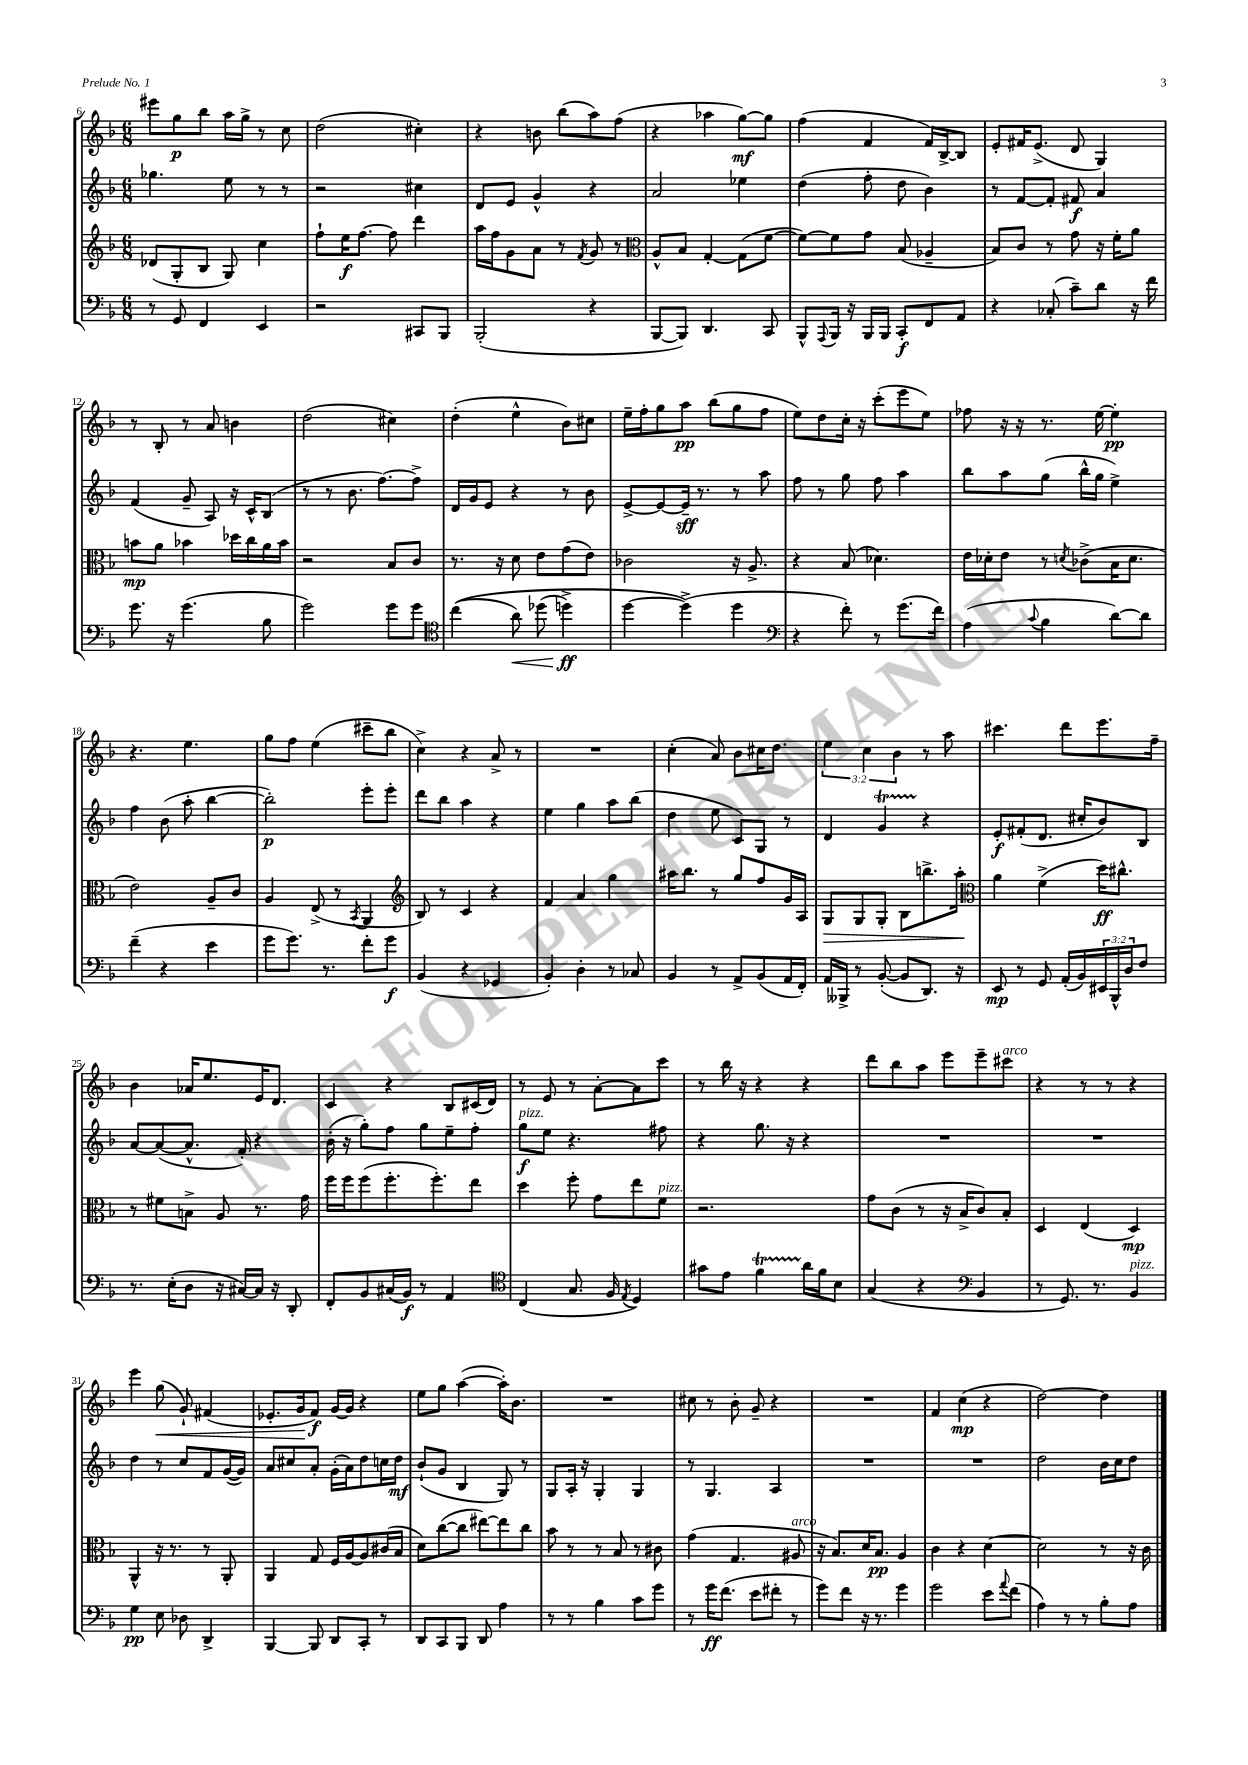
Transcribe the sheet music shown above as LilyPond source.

<<
\new StaffGroup <<
\new Staff = "s0" {
    \clef treble \key f \major \numericTimeSignature \time 6/8 \override Staff.TupletNumber.text = #tuplet-number::calc-fraction-text
    eis'''8 g''8\p bes''8 a''16 g''16-> r8 c''8 |
    d''2( cis''4-.) |
    r4 b'8 bes''8( a''8) f''8( |
    r4 aes''4 g''8~\mf) g''8 |
    f''4( f'4 f'16) bes16~-> bes8 |
    e'8-. fis'16 e'8.->( d'8 g4) |
    r8 bes8-. r8 a'8 b'4 |
    d''2( cis''4) |
    d''4-.( e''4-^ bes'8) cis''8 |
    e''16-- f''16-. g''8 a''8\pp bes''8( g''8 f''8 |
    e''8) d''8 c''16-. r16 c'''8-.( e'''8 e''8) |
    fes''8 r16 r16 r8. e''16~ e''4-.\pp |
    r4. e''4. |
    g''8 f''8 e''4( cis'''8-- bes''8 |
    c''4->) r4 a'8-> r8 |
    R2. |
    c''4-.( a'8) bes'8 cis''16 d''8. |
    \tuplet 3/2 { e''4 c''4 bes'4 } r8 a''8 |
    cis'''4. d'''8 e'''8. f''16-- |
    bes'4 aes'16 e''8. e'16 d'8. |
    c'4 r4 bes8 cis'16( d'16) |
    r8 e'8 r8 a'8~-. a'8 c'''8 |
    r8 bes''16 r16 r4 r4 |
    d'''8 bes''8 a''8 e'''8 e'''8-- cis'''8^\markup { \italic "arco" } |
    r4 r8 r8 r4 |
    e'''4 g''8\<( g'8-!) fis'4( |
    ees'8.-. g'16\! f'8\f) g'16~ g'16 r4 |
    e''8 g''8 a''4~( a''16-.) bes'8. |
    R2. |
    cis''8 r8 bes'8-. g'8-- r4 |
    R2. |
    f'4 c''4\mp( r4 |
    d''2~) d''4 \bar "|." |
}
\new Staff = "s1" {
    \clef treble \key f \major \numericTimeSignature \time 6/8
    ges''4. e''8 r8 r8 |
    r2 cis''4 |
    d'8 e'8 g'4-^ r4 |
    a'2 ees''4 |
    d''4( f''8-. d''8 bes'4) |
    r8 f'8~ f'8-. fis'8\f a'4 |
    f'4( g'8-- a8) r16 c'16-^ bes8( |
    r8 r8 bes'8. f''8.~) f''8-> |
    d'16 g'16 e'8 r4 r8 bes'8 |
    e'8~-> e'8~ e'16--\sff r8. r8 a''8 |
    f''8 r8 g''8 f''8 a''4 |
    bes''8 a''8 g''8( bes''16-^ g''16 e''4->) |
    f''4 bes'8( a''8-. bes''4~ |
    bes''2-.\p) e'''8-. e'''8-. |
    d'''8 bes''8 a''4 r4 |
    e''4 g''4 a''8 bes''8( |
    d''4 e''8 c'8) g8 r8 |
    d'4 g'4\startTrillSpan r4\stopTrillSpan |
    e'8-.\f fis'8-.( d'8. cis''16-. bes'8) bes8 |
    a'8~ a'8~( a'8.-^ f'16-.) r4 |
    bes'16-.( r16 g''8-.) f''8 g''8 e''8-- f''8-. |
    g''8\f^\markup { \italic "pizz." } e''8 r4. fis''8 |
    r4 g''8. r16 r4 |
    R2. |
    R2. |
    d''4 r8 c''8 f'8 g'16~( g'16) |
    a'8 cis''8 a'8-. g'16-.( a'16) d''8 c''16 d''16\mf |
    bes'8-!( g'8 bes4 g8) r8 |
    g8 a16-. r16 g4-. g4 |
    r8 g4. a4 |
    R2. |
    R2. |
    d''2 bes'16 c''16 d''8 \bar "|." |
}
\new Staff = "s2" {
    \clef treble \key f \major \numericTimeSignature \time 6/8
    des'8( g8-. bes8 g8) c''4 |
    f''8-! e''16\f f''8.~ f''8 d'''4 |
    a''16 f''16 g'8 a'8 r8 \acciaccatura { f'8 } g'8 r8 |
    \clef alto a8-^ bes8 g4~-. g8( f'8~ |
    f'8~) f'8 g'8 bes8( aes4-- |
    bes8) c'8 r8 g'8 r16 f'16-. a'8 |
    b'8\mp a'8 bes'4 des''16 c''16 a'16 bes'16 |
    r2 bes8 c'8 |
    r8. r16 d'8 e'8 g'8( e'8) |
    ces'2 r16 a8.-> |
    r4 bes8( des'4.) |
    e'16 des'16-. e'8 r8 \acciaccatura { d'8 } ces'8->( bes16 d'8. |
    e'2) a8-- c'8 |
    a4 e8->( r8 \acciaccatura { bes,8 } a,4 |
    \clef treble bes8) r8 c'4 r4 |
    f'4 a'4 g''4 |
    ais''16 bes''8. r8 g''8 f''8 g'16 a16 |
    g8\> g8 g8-. bes8 b''8.-> a''16-.\! |
    \clef alto a'4 f'4->( d''16\ff) cis''8.-^ |
    r8 fis'8 b8-> a8 r8. g'16 |
    f''16 f''16 f''8( f''8.-. f''8.-.) e''8 |
    d''4 f''8-. g'8 e''8 f'8^\markup { \italic "pizz." } |
    r2. |
    g'8 c'8( r8 r16 bes16-> c'8) bes8-. |
    d4 e4( d4\mp) |
    a,4-^ r16 r8. r8 a,8-. |
    a,4 g8 f16 a16~ a8 cis'16( bes16 |
    d'8) c''8~( c''8 eis''8~) eis''8 c''8 |
    bes'8 r8 r8 bes8 r8 cis'8 |
    g'4( g4. ais8^\markup { \italic "arco" } |
    r16 bes8.) d'16 bes8.\pp a4 |
    c'4 r4 d'4~ |
    d'2 r8 r16 c'16 \bar "|." |
}
\new Staff = "s3" {
    \clef bass \key f \major \numericTimeSignature \time 6/8 \override Staff.TupletNumber.text = #tuplet-number::calc-fraction-text
    r8 g,8 f,4 e,4 |
    r2 cis,8 bes,,8 |
    bes,,2-.( r4 |
    bes,,8~ bes,,8) d,4. c,8 |
    bes,,8-^ \appoggiatura { a,,8 } bes,,16 r16 bes,,16 bes,,16 c,8-.\f f,8 a,8 |
    r4 ces8-.( c'8--) d'8 r16 f'16 |
    g'8. r16 g'4.( bes8 |
    g'2) g'8 g'8 |
    \clef tenor c''4(\( a'8\<) des''8( d''4->\ff\!) |
    d''4~ d''4->(\) d''4 |
    \clef bass r4 f'8-.) r8 g'8.( f'16) |
    a4( \appoggiatura { c'8 } bes4 d'8~) d'8 |
    f'4--( r4 e'4 |
    g'8 g'8.) r8. f'8-. g'8\f |
    bes,4( r4 ges,4 |
    bes,4-.) d4-. r8 ces8 |
    bes,4 r8 a,8-> bes,8( a,16 f,16-.) |
    a,16 beses,,16-> r8 bes,8~-.( bes,8 d,8.) r16 |
    e,8\mp r8 g,8 a,16-.( bes,16) \tuplet 3/2 { eis,16 bes,,16-^ d16 } f8 |
    r8. e16-.( d8 r16 cis16~) cis16 r16 d,8-. |
    f,8-. bes,8 cis16( bes,16\f) r8 a,4 |
    \clef tenor c4( g8. f16 \acciaccatura { e8 } d4) |
    gis'8 e'8 f'4\startTrillSpan a'16\stopTrillSpan f'16 bes8 |
    g4( r4 \clef bass bes,4 |
    r8 g,8.) r8. bes,4^\markup { \italic "pizz." } |
    g4\pp e8 des8 d,4-> |
    bes,,4~ bes,,8 d,8 c,8-. r8 |
    d,8 c,8 bes,,8 d,8 a4 |
    r8 r8 bes4 c'8 g'8 |
    r8 g'16\ff f'8.( e'8 fis'8-. r8 |
    g'8) f'8 r16 r8. g'4 |
    g'2 e'8 \appoggiatura { a'8 } f'8( |
    a4) r8 r8 bes8-. a8 \bar "|." |
}
>>
>>
\layout { \context { \Score currentBarNumber = #6 } }
